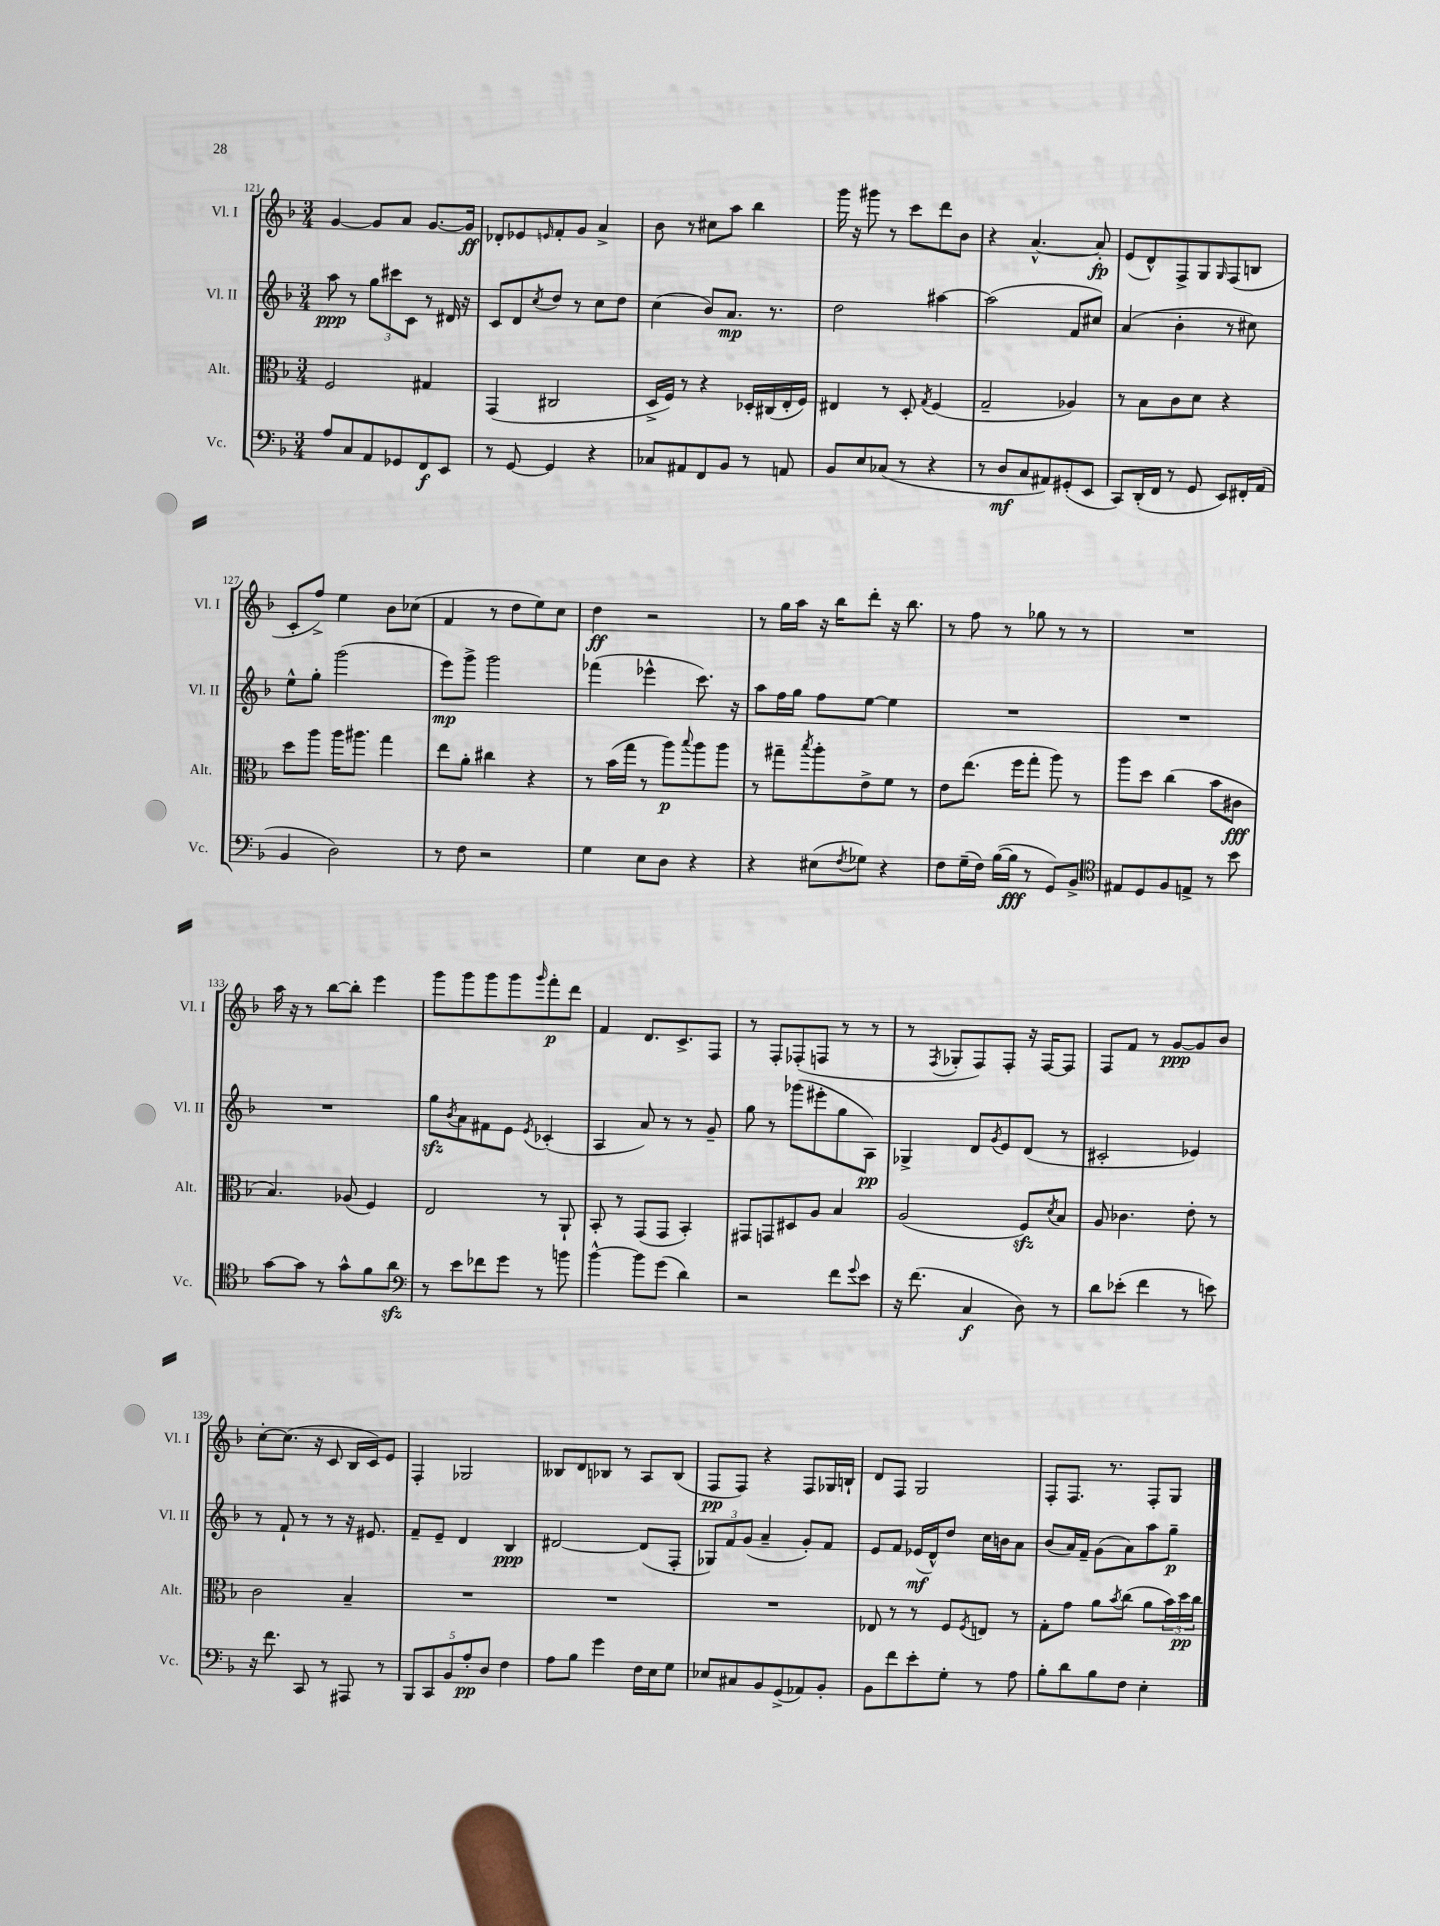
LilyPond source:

<<
\new StaffGroup <<
\new Staff = "s0" \with { instrumentName = "Vl. I" shortInstrumentName = "Vl. I" } {
    \clef treble \key f \major \numericTimeSignature \time 3/4
    g'4~ g'8 a'8 g'8.~ g'16\ff |
    des'8-. ees'8 \grace { e'16 } f'8-. g'8 a'4-> |
    bes'8 r8 cis''8 a''8 bes''4 |
    g'''16 r16 gis'''8 r8 c'''8 d'''8 bes'8 |
    r4 a'4.~-^ a'8-.\fp |
    e'8( d'8-^) f8-> g8 \grace { g16 } f8( b8 |
    c'8-. f''8->) e''4 bes'8 ces''8( |
    f'4 r8 d''8 e''8) c''8 |
    d''4\ff r2 |
    r8 g''16 a''16 r16 bes''16 d'''8-. r16 bes''8. |
    r8 f''8 r8 ges''8 r8 r8 |
    R2. |
    a''16 r16 r8 bes''8~ bes''8-. e'''4 |
    g'''8 g'''8 g'''8 g'''8 \grace { g'''16 } f'''8-.\p d'''8 |
    f'4 d'8. c'8.-> f8 |
    r8 f8-. fes8-.( f8 r8 r8 |
    r8 \acciaccatura { f8 } ges8-. f8) f8-. r16 f16~ f8 |
    f8 f'8 r8 g'8~\ppp g'8 bes'8 |
    c''8~-. c''8.( r16 c'8 bes16 c'16) e'8 |
    f4-. ges2 |
    beses8 d'8 bes8 r8 a8 bes8( |
    f8\pp f8) r4 f8 ges16 b16-! |
    d'8 f8 g2 |
    f8-. f8. r8. f8-. g8 \bar "|." |
}
\new Staff = "s1" \with { instrumentName = "Vl. II" shortInstrumentName = "Vl. II" } {
    \clef treble \key f \major \numericTimeSignature \time 3/4
    a''8\ppp r8 \tuplet 3/2 { g''8 cis'''8 c'8 } r8 dis'16 r16 |
    c'8 d'8 \acciaccatura { c''8 } d''8 r8 c''8 d''8 |
    c''4( bes'8) a'8.\mp r8. |
    d''2 ais''4~ |
    ais''2( f'8 cis''8) |
    a'4( bes'4-. r8 cis''8) |
    e''8-^ g''8-. g'''2( |
    e'''8\mp) g'''8-> g'''2 |
    fes'''4( ees'''4-^ c'''8.) r16 |
    a''8 f''16 g''16 f''8 e''8~ e''4 |
    R2. |
    R2. |
    R2. |
    g''8\sfz \acciaccatura { bes'8 } a'8 fis'8 e'8 \acciaccatura { e'8 } ces'4-.( |
    a4 a'8) r8 r8 g'8-- |
    g''8 r8 ges'''8( eis'''8-. g''8 a8\pp) |
    ges4-> d'8 \acciaccatura { g'8 } e'8 d'8( r8 |
    cis'2-. ees'4) |
    r8 f'8-! r8 r8 r16 eis'8. |
    f'8-- e'8-- d'4 bes4\ppp |
    dis'2~ dis'8( f8-. |
    \tuplet 3/2 { ges8) f'8 g'8( } a'4-- g'8-.) f'8 |
    e'8 f'8 ees'16\mf( d'16-^) d''8 c''16 b'16 a'8 |
    bes'8( a'16) f'16-- g'8( a'8) a''8 g''8--\p \bar "|." |
}
\new Staff = "s2" \with { instrumentName = "Alt." shortInstrumentName = "Alt." } {
    \clef alto \key f \major \numericTimeSignature \time 3/4
    f2 gis4 |
    g,4( cis2 |
    d16-> f16) r8 r4 des16-. cis16( e16-. f16) |
    eis4 r8 d8-. \acciaccatura { g8 } f4( |
    g2-- aes4) |
    r8 bes8 c'8 d'8 r4 |
    d''8 a''8 a''16 ais''8. g''4 |
    e''8 a'8-. cis''4 r4 |
    r8 bes'16( g''16 r8 a''8\p) \appoggiatura { bes''8 } a''8 a''8 |
    r8 gis''8-- \acciaccatura { bes''8 } a''8-. e'8-> f'8 r8 |
    e'8 e''8.( f''16 g''8-. a''8) r8 |
    a''8 d''8 c''4( bes'8 cis'8\fff |
    bes4.) aes8( f4) |
    e2 r8 a,8-! |
    bes,8-. r8 g,8( g,8 bes,4-.) |
    gis,8 g,8 dis8 a8 bes4 |
    a2( f8\sfz) \acciaccatura { d'8 } bes8 |
    a8 ces'4. e'8-. r8 |
    c'2 bes4-- |
    R2. |
    R2. |
    R2. |
    ees8 r8 r8 f8 \acciaccatura { f8 } e8 r8 |
    g8-. g'8 a'8 \acciaccatura { bes'8 } c''8( a'8 \tuplet 3/2 { bes'16) d''16\pp c''16 } \bar "|." |
}
\new Staff = "s3" \with { instrumentName = "Vc." shortInstrumentName = "Vc." } {
    \clef bass \key f \major \numericTimeSignature \time 3/4
    a8 c8 a,8 ges,8 f,8\f e,8 |
    r8 g,8~ g,4 r4 |
    ces8 ais,8 f,8 bes,8 r8 a,8 |
    bes,8 e8 ces8( r8 r4 |
    r8 d8\mf c8 ais,8) gis,8-.( e,8 |
    c,8) d,16-.( f,16 r8 g,8 e,8) fis,16-. a,16( |
    bes,4 d2) |
    r8 f8 r2 |
    g4 e8 d8 r4 |
    r4 eis8( \acciaccatura { f8 } ges8) r4 |
    f8 g16--( f16) bes16~( bes16\fff r8 g,8) bes,8-> |
    \clef tenor eis8 d8 f8 e8-> r8 bes'8 |
    g'8~ g'8 r8 g'8-^ f'8 a'8\sfz |
    \clef bass r8 e'8 fes'8 g'8 r8 b'8 |
    bes'4~-^ bes'8 g'8( d'4) |
    r2 f'8 \appoggiatura { g'8 } e'8 |
    r16 f'8.( c4\f d8) r8 |
    d'8 ees'8-.( f'4 r8 e'8) |
    r16 f'8. c,8 r8 ais,,8 r8 |
    \tuplet 5/4 { bes,,8 c,8 bes,8 a8-.\pp d8 } f4 |
    a8 bes8 g'4 f16 e16 g8 |
    ees8 cis8 bes,8 g,8->( aes,8) bes,8-. |
    bes,8 f'8 e'8-. g8-. r8 a8 |
    bes8-. d'8 bes8 f8 e4-. \bar "|." |
}
>>
>>
\layout { \context { \Score currentBarNumber = #121 } }
